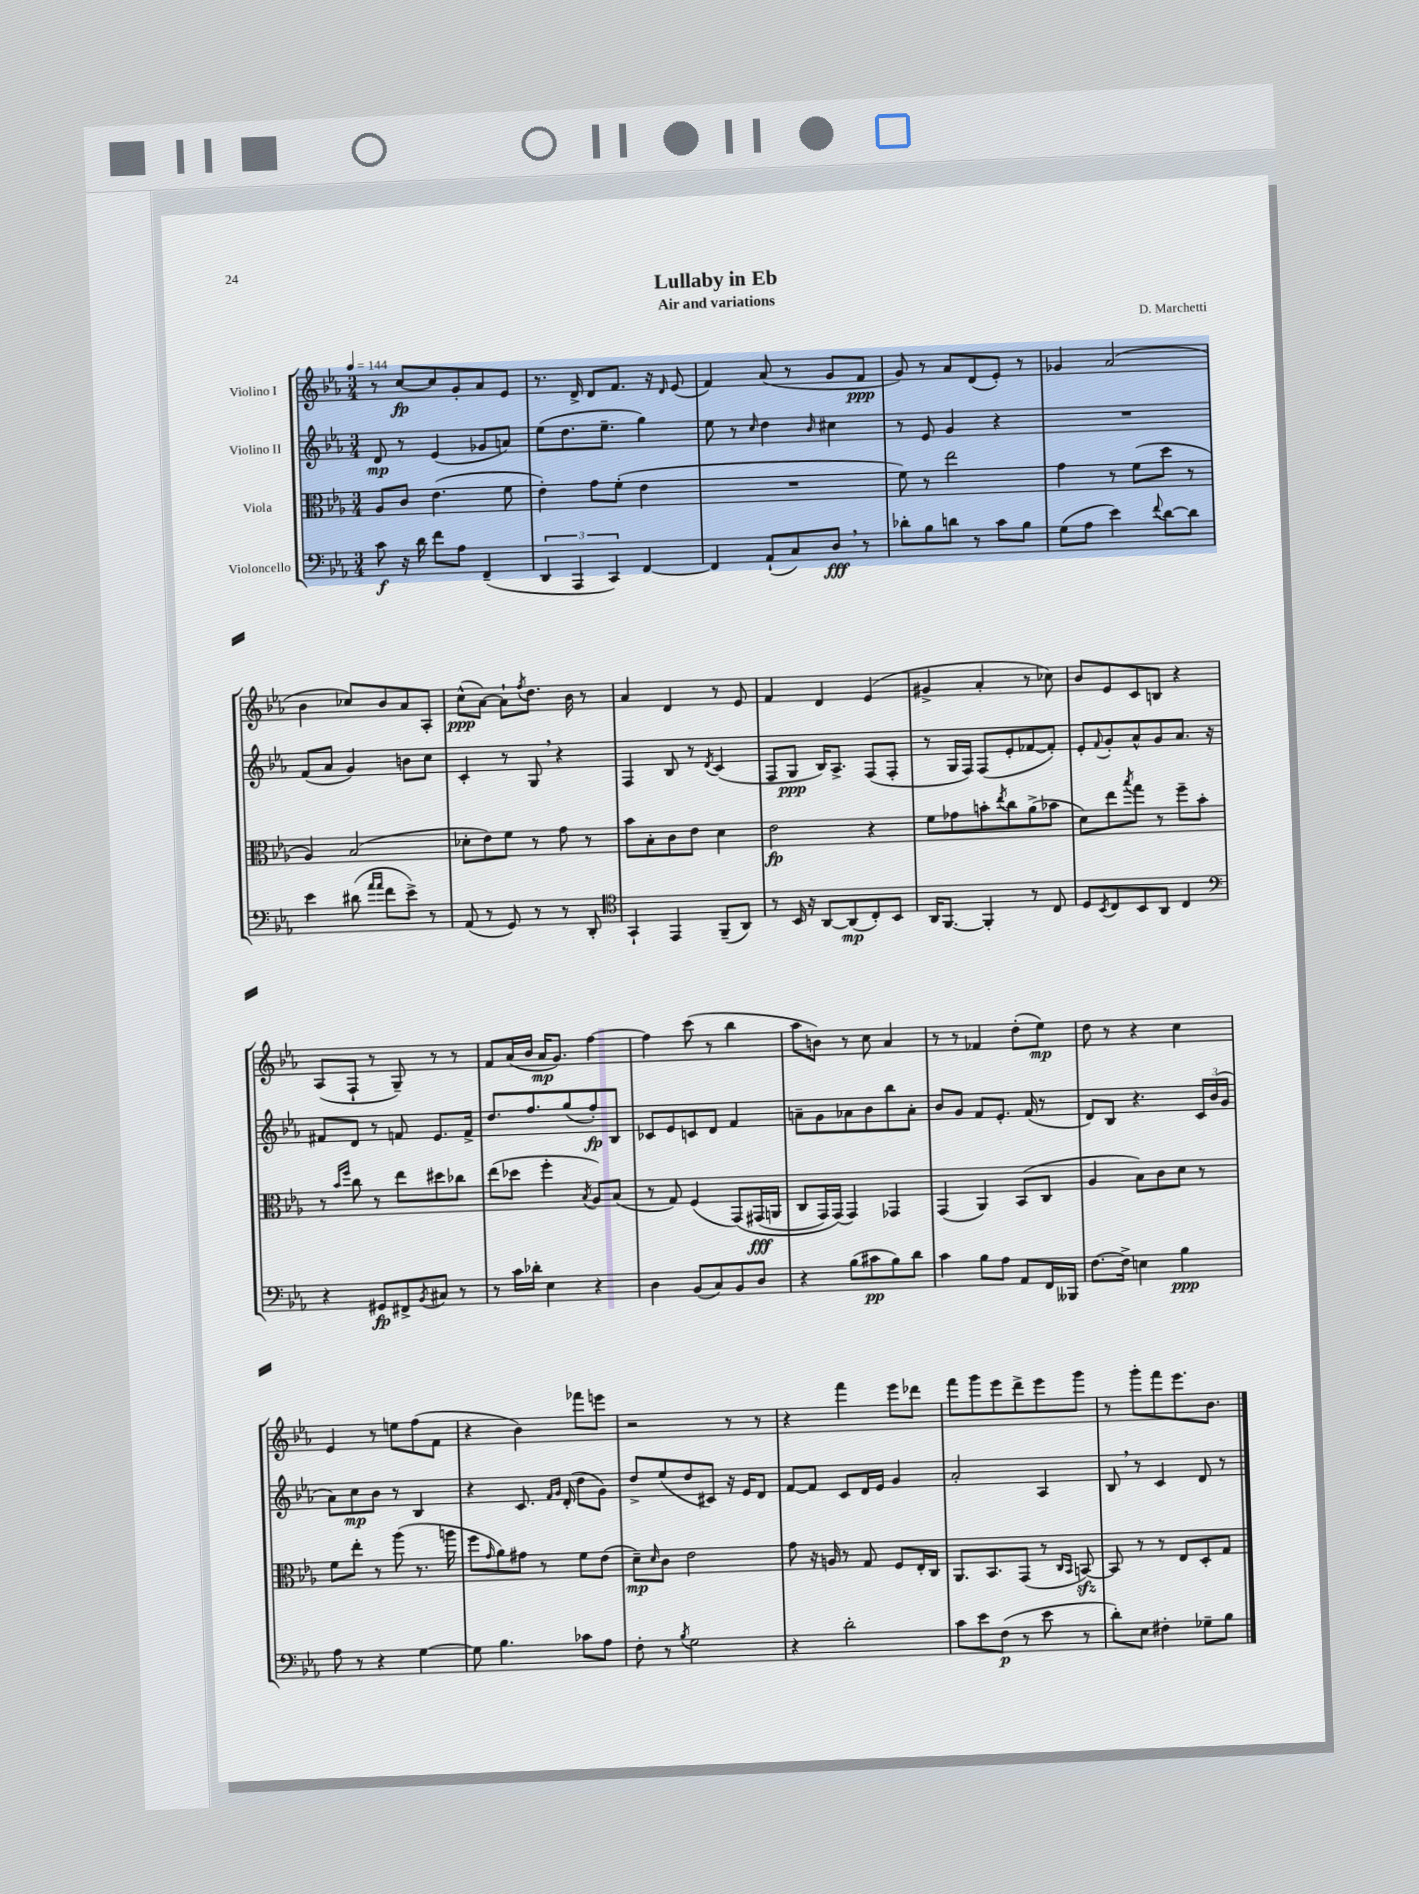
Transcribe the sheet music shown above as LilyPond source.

\header { title = "Lullaby in Eb" composer = "D. Marchetti" subtitle = "Air and variations" }
<<
\new StaffGroup <<
\new Staff = "s0" \with { instrumentName = "Violino I" } {
    \clef treble \key ees \major \numericTimeSignature \time 3/4 \tempo 4 = 144
    r8 c''8~\fp c''8 g'8-. aes'8 ees'8 |
    r8. d'16-> d'8 f'8. r16 \grace { d'16 } ees'8( |
    f'4) aes'8( r8 g'8 f'8\ppp |
    g'8) r8 aes'8 d'8( ees'8-.) r8 |
    ges'4 aes'2( |
    bes'4 ces''8) bes'8 aes'8 aes8-. |
    c''8-^\ppp( aes'8~) aes'8-! \acciaccatura { f''8 } d''8. bes'16 r8 |
    aes'4 d'4 r8 ees'8 |
    f'4 d'4 ees'4( |
    gis'4-> aes'4-. r8 ces''8) |
    bes'8 ees'8 c'8 b8 r4 |
    aes8( f8-! r8 g8--) r8 r8 |
    f'8 aes'16( bes'16 aes'16\mp g'8.) f''4~ |
    f''4 c'''8( r8 bes''4 |
    aes''8 b'8) r8 c''8 aes'4 |
    r8 r8 fes'4 d''8-.( ees''8\mp) |
    d''8 r8 r4 c''4 |
    ees'4 r8 e''8 f''8( f'8 |
    r4 bes'4) fes'''8 e'''8 |
    r2 r8 r8 |
    r4 f'''4 ees'''8 des'''8 |
    f'''8 g'''8 ees'''8 d'''8-> ees'''8 g'''8 |
    r8 g'''8-. f'''8 ees'''8. bes'8. \bar "|." |
}
\new Staff = "s1" \with { instrumentName = "Violino II" } {
    \clef treble \key ees \major \numericTimeSignature \time 3/4
    d'8\mp r8 ees'4( ges'8 a'8) |
    ees''8( d''8. ees''8.-- g''4) |
    ees''8 r8 \grace { c''16 } d''4 \grace { bes'16 } cis''4 |
    r8 ees'8 g'4 r4 |
    R2. |
    f'8( aes'8 g'4) b'8 c''8 |
    c'4-. r8 g8 \breathe r4 |
    f4 bes8 r8 \acciaccatura { d'8 } c'4( |
    f8 g8\ppp bes16) aes8.-> f8( f8-. |
    r8 g16 f16) f8( ees'8-. fes'8~ fes'8-.) |
    ees'8-. \appoggiatura { f'8 } g'8-. aes'8-^ g'8 aes'8. r16 |
    fis'8 d'8 r8 f'8 ees'8. f'16-> |
    d''8. f''8. g''8( f''8-.\fp) bes8 |
    ces'8 ees'8 c'8 d'8 f'4 |
    a'8-- g'8 aes'8 bes'8 bes''8 aes'8-. |
    bes'8 g'8 f'8 ees'8.-. f'16( r8 |
    d'8) bes8 r4. \tuplet 3/2 { c'16 bes'16( g'16 } |
    aes'8) c''8\mp bes'8 r8 bes4 |
    r4 c'8. \grace { f'16 g'16 } d'16-.( d''8 g'8) |
    d''8-> ees''8( d''8 cis'8) r16 ees'16 d'8 |
    f'8~ f'8 c'8 d'16 ees'16 g'4 |
    aes'2-. aes4 |
    bes8 \breathe r8 c'4 d'8 r8 \bar "|." |
}
\new Staff = "s2" \with { instrumentName = "Viola" } {
    \clef alto \key ees \major \numericTimeSignature \time 3/4
    aes8 c'8 ees'4.( f'8 |
    ees'4-.) g'8 f'8-.( ees'4 |
    R2. |
    f'8) r8 ees''2 |
    g'4 r8 f'8( d''8 r8 |
    aes4) bes2( |
    des'8-. ees'8) f'8 r8 g'8 r8 |
    bes'8 bes8-. c'8 ees'8 d'4 |
    ees'2\fp r4 |
    f'8 ges'8 b'8-. \acciaccatura { ees''8 } c''8 aes'8->( bes'8 |
    d'8) ees''8 \acciaccatura { bes''8 } g''8 r8 f''8-- bes'8-. |
    r8 \grace { bes'16 f''16 } c''8 r8 ees''8 dis''8 ces''8 |
    ees''8( des''8 f''4-. \acciaccatura { bes8 } aes8) bes8( |
    r8 g8) f4( g,8)\( gis,16\fff( a,16 |
    c8 g,16) g,16(\) g,4) ges,4 |
    g,4( aes,4) bes,8( c8 |
    aes4 bes8) c'8 d'8 r8 |
    f'8 ees''8-. r8 aes''8( r8. a''16 |
    f''8 \grace { g'16 } aes'8) gis'8 r8 f'8 ees'8( |
    d'8--\mp) \grace { d'16 } c'8 ees'2 |
    g'8 r16 a16 r8 g8 f8 ees16-. c16 |
    aes,8. bes,8. g,8( r8 \grace { c16 bes,16 } b,8~\sfz) |
    b,8 r8 r8 ees8 d8-. g8 \bar "|." |
}
\new Staff = "s3" \with { instrumentName = "Violoncello" } {
    \clef bass \key ees \major \numericTimeSignature \time 3/4
    c'8\f r16 d'16 f'8 aes8 f,4--( |
    \tuplet 3/2 { d,4 aes,,4 c,4) } f,4~ |
    f,4 aes,8-!( c8) d8\fff \breathe r8 |
    des'8-. bes8 d'8 r8 c'8 bes8 |
    g8( aes8 ees'4) \appoggiatura { f'8 } d'8~ d'8 |
    ees'4 dis'8( \grace { aes'16 aes'16 } f'8 ees'8->) r8 |
    aes,8( r8 g,8) r8 r8 d,8-. |
    \clef tenor g,4-! ees,4 f,8--( aes,8) |
    r8 bes,16 r16 aes,8~ aes,8\mp( c8-.) bes,8 |
    aes,16 f,8.~ f,4-. r8 c8 |
    d8 \acciaccatura { bes,8 } c8 bes,8 aes,8 c4 |
    \clef bass r4 gis,8\fp fis,8-> \acciaccatura { bes,8 } cis8 r8 |
    r8 c'16 des'16-. ees4 r4 |
    d4 bes,8( c8) bes,8 d8 |
    r4 bes8( cis'8\pp bes8) d'8 |
    c'4 bes8 aes8 aes,8 f,16 beses,,16 |
    f8.~ f16-> e4 bes4\ppp |
    aes8 r8 r4 g4~ |
    g8 bes4. ces'8 aes8 |
    f8-. r8 \acciaccatura { bes8 } g2 |
    r4 d'2-. |
    c'8 ees'8 f8\p( r8 ees'8 r8 |
    d'8-.) ees8 fis4-. ges8-- bes8 \bar "|." |
}
>>
>>
\layout { \context { \Score \remove "Bar_number_engraver" } }
